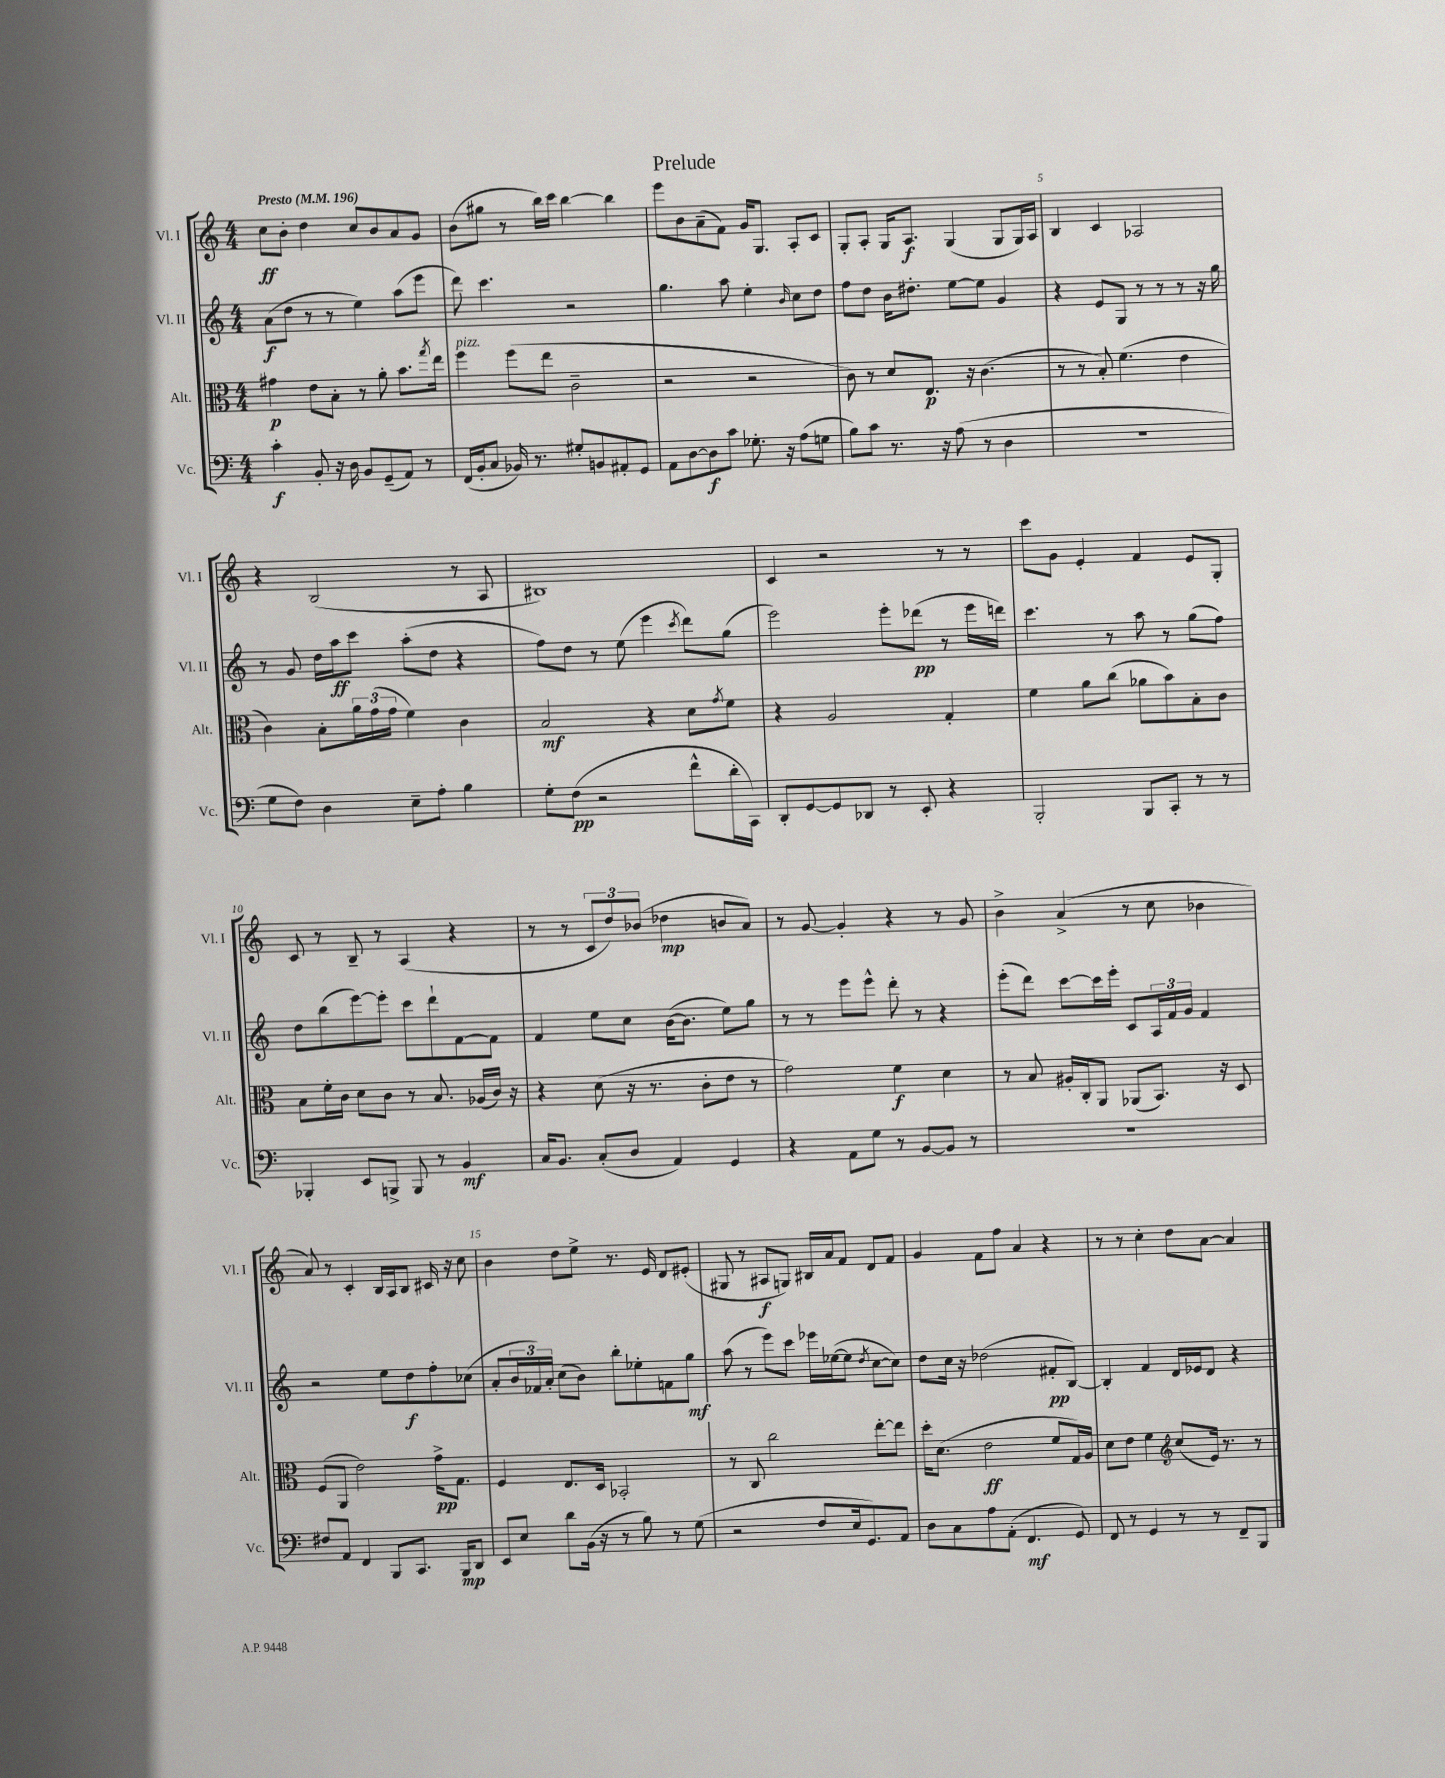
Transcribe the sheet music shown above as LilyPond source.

\header { title = "Prelude" }
<<
\new StaffGroup <<
\new Staff = "s0" \with { instrumentName = "Vl. I" shortInstrumentName = "Vl. I" } {
    \clef treble \key c \major \numericTimeSignature \time 4/4 \tempo "Presto" 4 = 196
    c''8\ff b'8-. d''4 c''8 b'8 a'8 g'8 |
    b'8( gis''8 r8 b''16) c'''16 b''4~ b''4 |
    e'''8 b'8 a'8--( f'8) g'16 g8. a8-. c'8 |
    g8-. a8-. g16 a8.\f g4( g8 g16) a16 |
    b4 c'4 aes2 |
    r4 b2( r8 a8 |
    bis1) |
    c'4 r2 r8 r8 |
    c'''8 g'8 e'4-. f'4 e'8 g8-. |
    c'8 r8 b8-- r8 a4( r4 |
    r8 r8 \tuplet 3/2 { c'8 d''8) bes'8( } des''4\mp b'8 a'8) |
    r8 g'8~ g'4-. r4 r8 g'8 |
    b'4-> a'4->( r8 c''8 bes'4 |
    a'8) r8 c'4-. b16 a16 b8 cis'16 r16 c''8 |
    b'4 d''8 e''8-> r8. e'16 d'8 eis'8-.( |
    gis8 r8 ais8\f g8) bis16 a'16 f'8 d'8 f'8 |
    g'4 f'8 f''8 a'4 r4 |
    r8 r8 c''4-. d''8 a'8~ a'4 \bar "|." |
}
\new Staff = "s1" \with { instrumentName = "Vl. II" shortInstrumentName = "Vl. II" } {
    \clef treble \key c \major \numericTimeSignature \time 4/4
    a'8\f( d''8 r8 r8 e''4) a''8( e'''8 |
    d'''8) c'''4. r2 |
    g''4. a''8 e''4-. \grace { b'16 } c''8 d''8 |
    f''8 d''8 b'16 dis''8.-. e''8~ e''8 g'4 |
    r4 e'8 g8 r8 r8 r8 r16 g''16 |
    r8 g'8 d''16 a''16\ff c'''8 a''8-.( d''8 r4 |
    f''8) d''8 r8 e''8( e'''4 \acciaccatura { c'''8 } d'''8) g''8( |
    e'''2) e'''8-. des'''8\pp( r8 e'''16 d'''16) |
    c'''4. r8 a''8 r8 g''8( f''8) |
    d''8 b''8( e'''8~) e'''8-. c'''8 d'''8-! f'8~ f'8 |
    f'4 e''8 c''8 b'16~( b'8. e''8) g''8 |
    r8 r8 e'''8 e'''8-^ d'''8-. r8 r4 |
    e'''8-.( d'''8) c'''8~ c'''16 e'''16-. c'8 \tuplet 3/2 { a16 f'16 g'16 } f'4 |
    r2 e''8 d''8\f f''8-. ces''8( |
    a'8-. \tuplet 3/2 { b'16 fes'16) a'16-. } c''8( b'8) b''8-. ees''8-. f'8 g''8\mf |
    a''8( r8 e'''8) c'''8 ees'''16 ees''16~( ees''8 \acciaccatura { d''8 } c''8~ c''8) |
    d''8 c''16 r16 des''2( fis'8-.\pp b8~) |
    b4-. f'4 d'16 ees'16 d'8 r4 \bar "|." |
}
\new Staff = "s2" \with { instrumentName = "Alt." shortInstrumentName = "Alt." } {
    \clef alto \key c \major \numericTimeSignature \time 4/4
    gis'4\p e'8 b8-. r8 a'8-. b'8. \acciaccatura { g''8 } e''16 |
    f''4^\markup { \italic "pizz." } f''8( e''8 c'2-- |
    r2 r2 |
    c'8) r8 d'8 e8.\p r16 c'4.( |
    r8 r8 b8-.) f'4.( e'4 |
    c'4) b8-. \tuplet 3/2 { a'16 g'16( g'16 } f'4) c'4 |
    b2\mf r4 d'8 \acciaccatura { g'8 } f'8 |
    r4 a2 g4-. |
    f'4 a'8 c''8( aes'8 b'8) b8-. c'8 |
    b8 f'16-. c'16 d'8 c'8 r8 b8. aes16( c'16) r16 |
    r4 d'8( r16 r8. c'8-. e'8 r8 |
    g'2) f'4\f d'4 |
    r8 b8 ais16-. c16-. a,8 aes,8( b,8.) r16 d8 |
    f8( a,8 e'2) g'16->\pp g8. |
    f4 e8. d16 bes,2-. |
    r8 c8 c''2 e''8~-. e''8 |
    d''16-. d'8.( e'2\ff f'8 g16) a16 |
    d'8 e'8 f'4 \clef treble c''8( e'16) r8. r8 \bar "|." |
}
\new Staff = "s3" \with { instrumentName = "Vc." shortInstrumentName = "Vc." } {
    \clef bass \key c \major \numericTimeSignature \time 4/4
    c'4-.\f b,8-. r16 d16 b,8 g,8--( a,8) r8 |
    f,16( b,16-. c8 bes,16) r8. gis8-. b,8 ais,8-. g,8 |
    a,8 d8~ d8\f c'8 ges8.-. r16 a8( g8 |
    b8) c'8 r8. r16 a8( r8 d4 |
    r1 |
    g8 f8) d4 e8-- a8-. b4 |
    g8-. f8\pp( r2 f'8-^ d'16-. c,16) |
    d,8-. g,8~ g,8 des,8 r8 e,8-. r4 |
    b,,2-. b,,8 c,8-. r8 r8 |
    bes,,4-. e,8 b,,8-> b,,8 r8 b,4\mf |
    c16 b,8. c8-.( d8 a,4) g,4 |
    r4 a,8 g8 r8 b,8~ b,8 r8 |
    R1 |
    fis8 a,8 f,4 b,,8 c,8. b,,16\mp d,8 |
    e,8 e8 d'8 b,16( r16 r8 b8) r8 g8( |
    r2 f8 e16 g,8.) a,8 |
    d8 c8 a8 a,8-.( f,4.\mf g,8) |
    f,8 r8 g,4 r8 r8 f,8-- b,,8 \bar "|." |
}
>>
>>
\layout { \context { \Score \override BarNumber.break-visibility = ##(#f #t #t) barNumberVisibility = #(every-nth-bar-number-visible 5) } }
